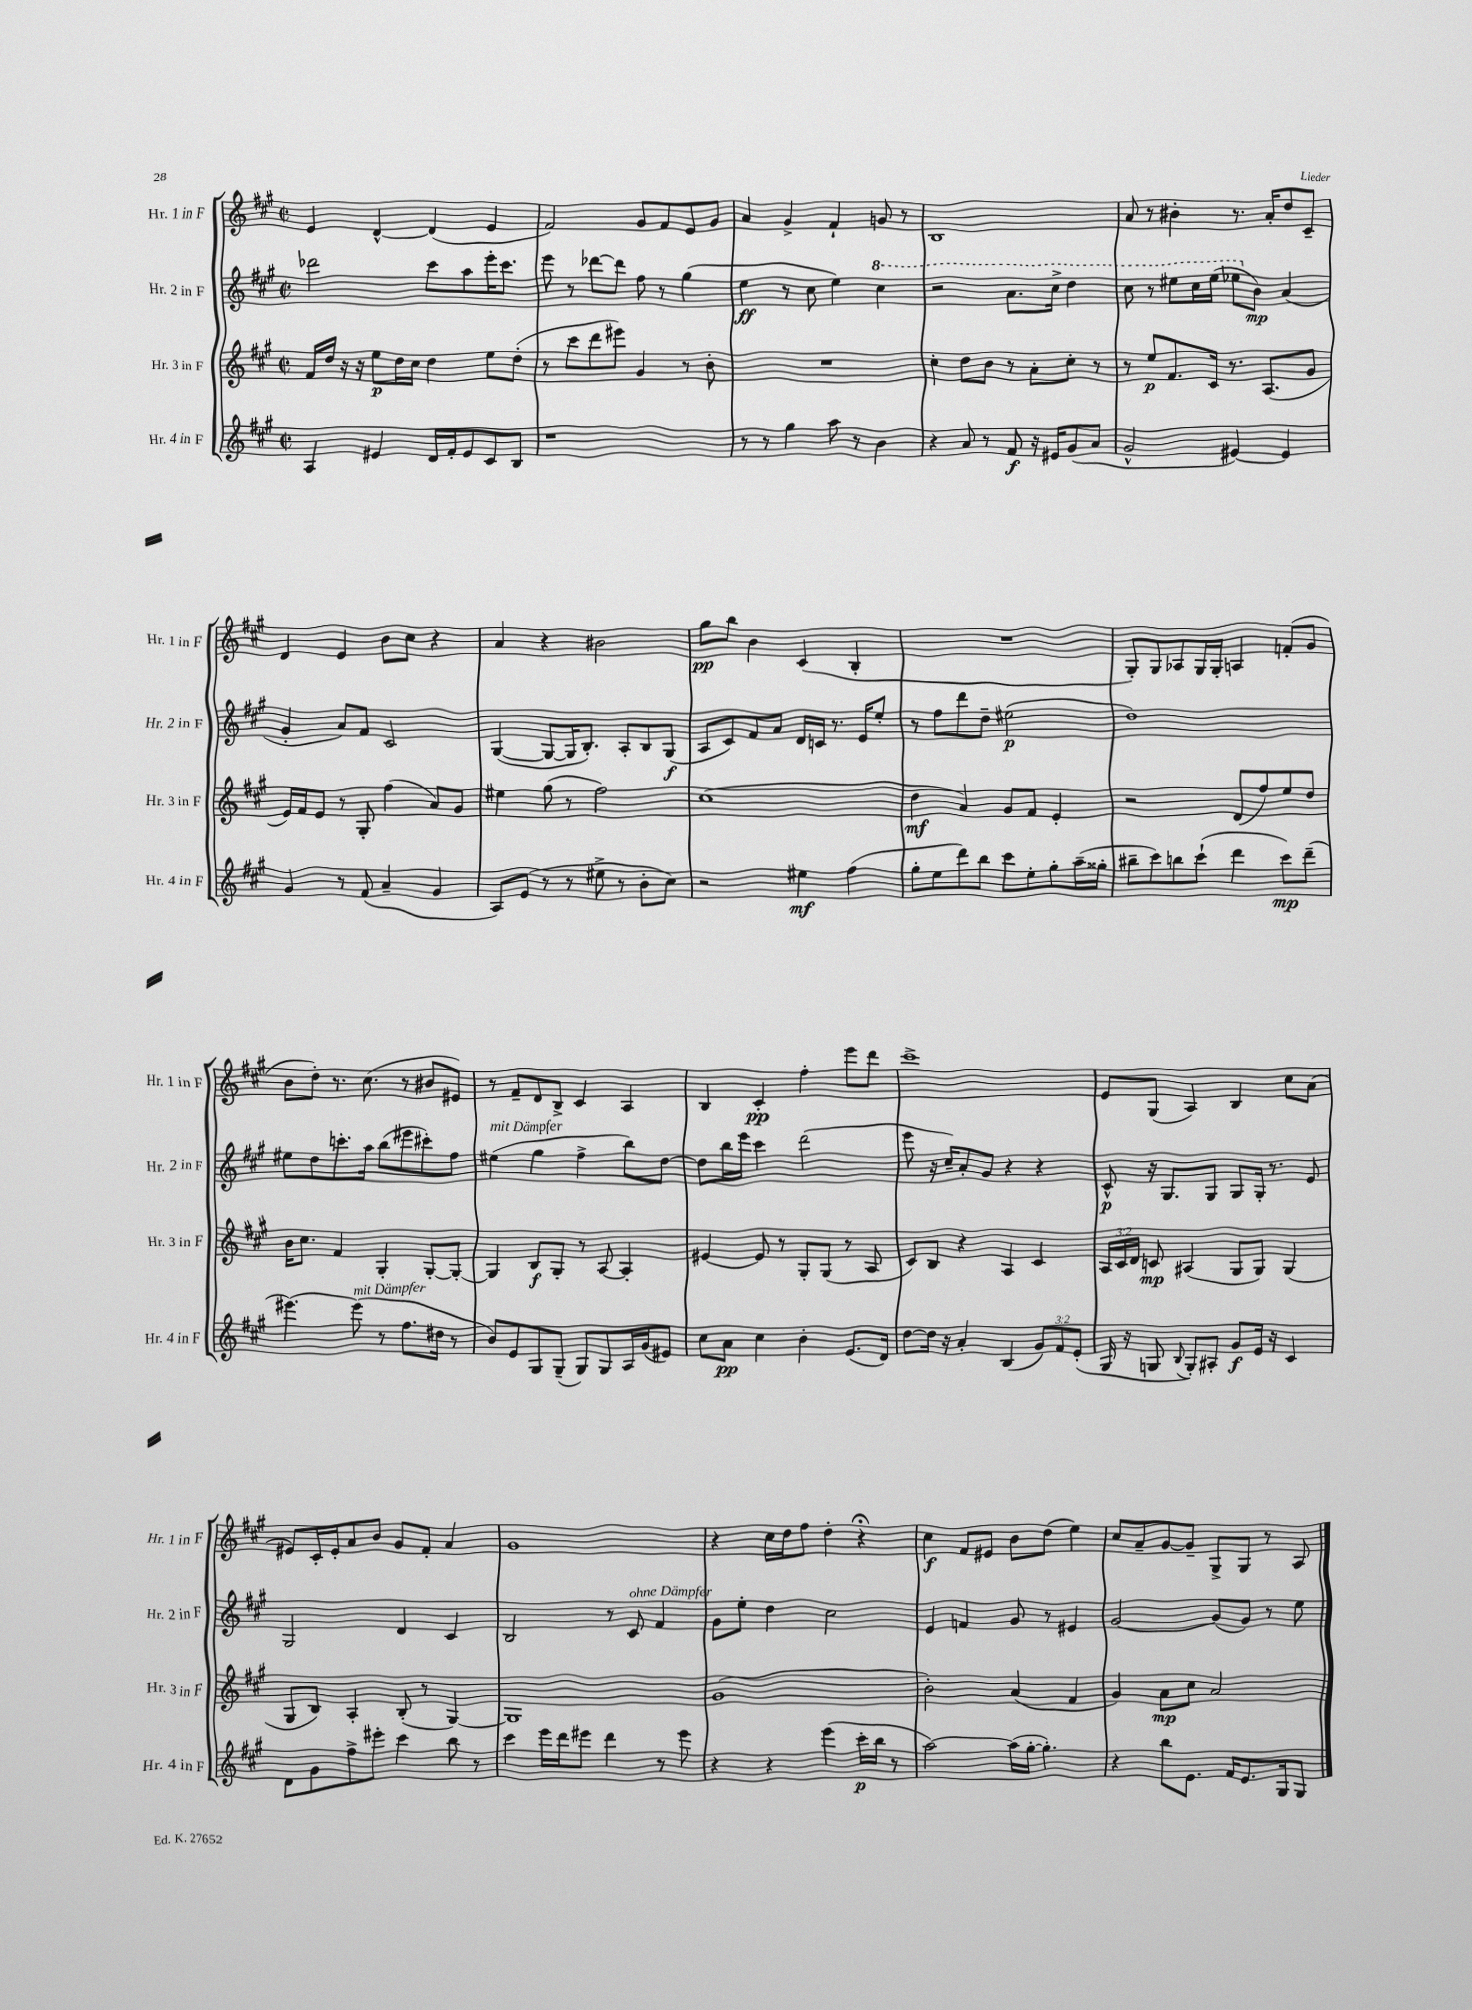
<<
\new StaffGroup <<
\new Staff = "s0" \with { instrumentName = "Hr. 1 in F" shortInstrumentName = "Hr. 1 in F" } {
    \clef treble \key a \major \defaultTimeSignature \time 2/2
    \autoBeamOff e'4 d'4~-^ d'4( e'4 |
    fis'2) gis'8[ fis'8 e'8 gis'8] |
    a'4 gis'4-> fis'4-! g'8 r8 |
    b1 |
    a'8 r8 bis'4-. r8. a'16[-. d''8 cis'8]-- |
    d'4 e'4 b'8[ cis''8] r4 |
    a'4 r4 bis'2 |
    gis''8[\pp b''8] b'4 cis'4( b4-. |
    R1 |
    gis8[-.) gis8 aes8 gis16 gis16]-. a4 f'8[-.( gis'8] |
    b'8[ d''8]-.) r8. cis''8.( r8 bis'8[ eis'8]) |
    r8 fis'8[-- d'8 b8]-> cis'4 a4 |
    b4 cis'4-.\pp fis''4-. e'''8[ d'''8] |
    cis'''1-> |
    e'8[ gis8]( a4) b4 cis''8[ a'8]( |
    eis'8[) cis'16-. eis'16-. a'8 b'8] gis'8[ fis'8]-. a'4 |
    gis'1 |
    r4 cis''16[ d''16 fis''8] d''4-. r4\fermata |
    cis''4\f fis'8[ eis'8] b'8[ d''8]( e''4) |
    cis''8[ a'8-- gis'8~ gis'8]-- gis8[-> gis8] r8 a8 \bar "|." |
}
\new Staff = "s1" \with { instrumentName = "Hr. 2 in F" shortInstrumentName = "Hr. 2 in F" } {
    \clef treble \key a \major \defaultTimeSignature \time 2/2
    \autoBeamOff des'''2 cis'''8[ a''8 e'''16-. cis'''8.] |
    e'''8 r8 des'''8[~ des'''8] fis''8 r8 gis''4( |
    e''4\ff r8 cis''8 e''4) \ottava #1 cis'''4 |
    r2 a''8.[ cis'''16]-> d'''4 |
    cis'''8 r8 eis'''8[ cis'''16 eis'''16]( ees'''8[ \ottava #0 b'8]\mp) a'4( |
    gis'4-. a'8[) fis'8] cis'2 |
    gis4~( gis8[~ gis16 b8.]-.) a8[-. b8 gis8]\f( |
    a8[ cis'8) fis'8 a'8] d'16[ c'16] r8. e'16[ e''8]-. |
    r8 fis''8[ d'''8 d''8]-- eis''2\p( |
    d''1) |
    eis''8[ d''8 c'''8.-. a''16] b''8[( eis'''8 cis'''8-.) fis''8] |
    eis''4^\markup { \italic "mit Dämpfer" }( gis''4 fis''4-> b''8[) d''8]~ |
    d''8[ b''16 e'''16] cis'''4 d'''2( |
    e'''8 r16 cis''16[--) a'8-. gis'8] r4 r4 |
    cis'8-^\p r16 gis8.[ gis8] gis8[ gis16]-. r8. e'8 |
    gis2 d'4 cis'4 |
    b2 r8 cis'8^\markup { \italic "ohne Dämpfer" } fis'4 |
    gis'8[ e''8]-. d''4 cis''2 |
    e'4 f'4 gis'8 r8 eis'4 |
    gis'2~ gis'8[( gis'8]) r8 e''8 \bar "|." |
}
\new Staff = "s2" \with { instrumentName = "Hr. 3 in F" shortInstrumentName = "Hr. 3 in F" } {
    \clef treble \key a \major \defaultTimeSignature \time 2/2 \override Staff.TupletNumber.text = #tuplet-number::calc-fraction-text
    \autoBeamOff fis'16[ d''16] r16 r16 e''8[\p d''16 cis''16] d''4 e''8[ d''8]-.( |
    r8 cis'''8[ d'''8 eis'''8]) gis'4 r8 b'8-. |
    R1 |
    cis''4-. d''8[ b'8] r8 a'8[-. cis''8]-. r8 |
    r8 e''8[\p fis'8. cis'16] r8. a8.[( gis'8] |
    e'16[) fis'16 e'8] r8 gis8-. fis''4( a'8[) gis'8] |
    eis''4 gis''8( r8 fis''2) |
    cis''1( |
    d''4\mf a'4) gis'8[ fis'8] e'4-. |
    r2 d'8[( fis''8) e''8 d''8] |
    b'16[ cis''8.] fis'4 gis4-. gis8[~-. gis8]~-. |
    gis4 b8[\f gis8]-. r8 a8~ a4-. |
    eis'4~ eis'8 r8 gis8[-. gis8]( r8 a8 |
    cis'8[) b8] r4 a4 cis'4 |
    \tuplet 3/2 { a16[ cis'16 d'16] } c'8\mp ais4( gis8[ gis8]) gis4( |
    gis8[ b8]) a4-. b8-.( r8 gis4~) |
    gis1 |
    gis'1( |
    b'2-.) a'4( fis'4 |
    gis'4) a'8[\mp cis''8] a'2 \bar "|." |
}
\new Staff = "s3" \with { instrumentName = "Hr. 4 in F" shortInstrumentName = "Hr. 4 in F" } {
    \clef treble \key a \major \defaultTimeSignature \time 2/2 \override Staff.TupletNumber.text = #tuplet-number::calc-fraction-text
    \autoBeamOff a4 eis'4 d'16[ fis'16-. eis'8 cis'8 b8] |
    r1 |
    r8 r8 gis''4 a''8 r8 b'4 |
    r4 a'8 r8 fis'8\f r16 eis'16[ gis'8( a'8] |
    gis'2-^ eis'4~) eis'4 |
    gis'4 r8 fis'8( a'4-- gis'4 |
    a8[) e'8]( r8 r8 eis''8-> r8 b'8[-. cis''8]) |
    r2 eis''4\mf fis''4( |
    gis''8[-. e''8 d'''8) b''8] cis'''8[ e''8-. gis''8-. a''16--( gisis''16]-. |
    bis''8[-- cis'''8) b''8 cis'''8]-!( d'''4 cis'''8[\mp) d'''8]--( |
    eis'''4.~) eis'''8^\markup { \italic "mit Dämpfer" }( r8 fis''8.[ dis''16] r8 |
    b'8[) e'8 gis8 gis8]--( gis8[) gis8 a16 gis'16( eis'8]) |
    cis''8[ a'8]\pp cis''4 b'4-. e'8.[( d'16]) |
    d''8[~ d''16] r16 a'4-. b4( \tuplet 3/2 { gis'8[) fis'8 e'8]-.( } |
    gis16 r16 g8 \appoggiatura { b8 } g8[-.) ais8]-. gis'8[\f e'16] r16 cis'4 |
    d'8[ gis'8 fis''8-> eis'''8]-. cis'''4 b''8 r8 |
    cis'''4 e'''16[ d'''16 eis'''8] d'''4 r8 eis'''8 |
    r4 r4 e'''4( cis'''16[-.\p b''16] r8 |
    a''2~) a''16[( gis''16]~-. gis''4.-.) |
    r4 b''8[ e'8.] fis'16[ e'8. gis16 gis8] \bar "|." |
}
>>
>>
\layout { \context { \Score \remove "Bar_number_engraver" } }
